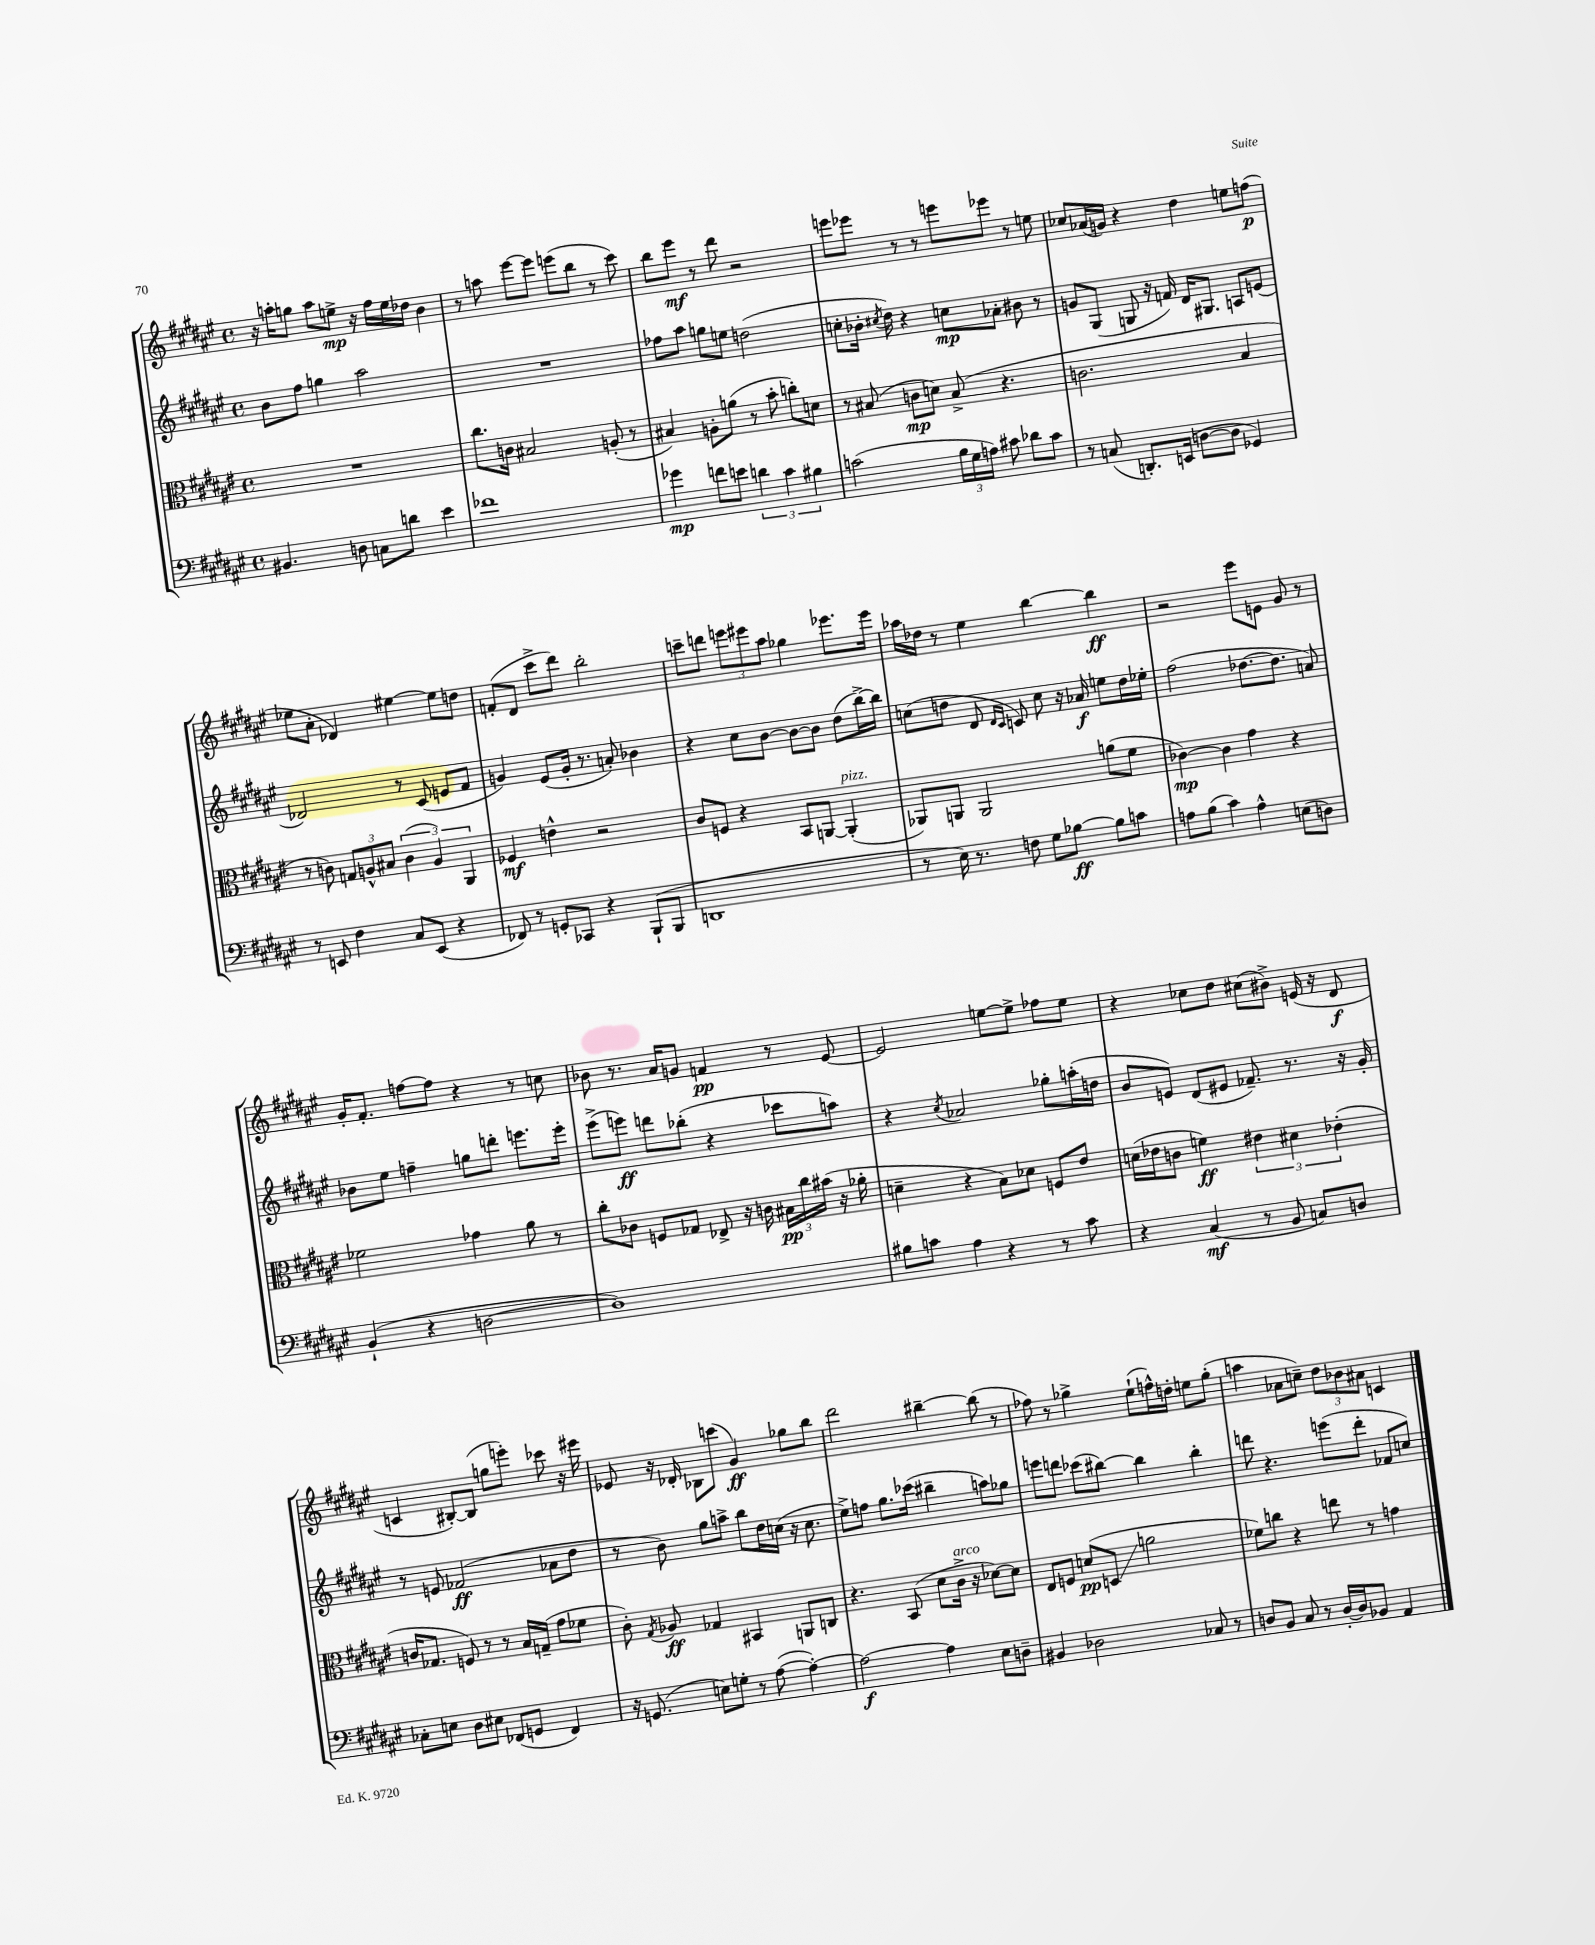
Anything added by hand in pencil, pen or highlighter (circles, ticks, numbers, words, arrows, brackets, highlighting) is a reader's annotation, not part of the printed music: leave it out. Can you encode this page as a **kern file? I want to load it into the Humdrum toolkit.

**kern	**kern	**kern	**kern
*staff4	*staff3	*staff2	*staff1
*clefF4	*clefC3	*clefG2	*clefG2
*k[f#c#g#d#a#e#]	*k[f#c#g#d#a#e#]	*k[f#c#g#d#a#e#]	*k[f#c#g#d#a#e#]
*M4/4	*M4/4	*M4/4	*M4/4
*met(c)	*met(c)	*met(c)	*met(c)
4.BB#	1r	8b	16r
.	.	.	16aa'
.	.	8ff#	8gg
.	.	4gg	8aa
8D	.	.	8ee^
8C	.	2aa#	16r
.	.	.	16ff#
8d	.	.	16ee
.	.	.	16dd-
4e#	.	.	4b
=	=	=	=
1f-	8.cc#	1r	8r
.	.	.	8aa
.	16c	.	.
.	2B#	.	[8eee#
.	.	.	8eee#]
.	.	.	(8eee
.	.	.	8bb
.	(8A'	.	8r
.	8r	.	8ccc#)
=	=	=	=
4g-	4B#)	8ff-	8bb
.	.	8aa#	8eee#
8f	8A'	8gg	8r
8e	(8a	8ee	8ddd#
6d	8r	(2dd	2r
.	8b'	.	.
6c#	.	.	.
.	8cc')	.	.
6B#	.	.	.
.	8d	.	.
=	=	=	=
(2c	8r	8cc'	8eee
.	(8B#	16b-'	8eee-
.	.	8qcc#	.
.	.	16dd#)	.
.	8c	4r	8r
.	8d)	.	8r
24B	(8B#^	8cc	8eee
24G#	.	.	.
24A)	.	.	.
8c#	4.r	8a-'	8eee-
8d-	.	8b#	8r
8c#	.	8r	8ee
=	=	=	=
8r	2.c	8g	8cc-
(8C	.	(8G#	(16a-
.	.	.	16g)
8.DD')	.	8G	4r
.	.	16r	.
(16EE	.	16f)	.
[8D	.	16d#	4dd#
.	.	8.G#	.
8D]	.	.	.
4GG-)	4B	8A	8ee
.	.	(8e	(8ff
=	=	=	=
8r	8r	2d-)	8ee-
8EE	8c)	.	8a#'
4F#	12G	.	4d-)
.	12A^^	.	.
.	12B#	.	.
8C#	(6c	8r	[4ee#
(8EE	.	(8c#	.
.	6A)	.	.
4r	.	8e	8ee#]
.	6AA#	.	.
.	.	8f#	8dd
=	=	=	=
8FF-)	4F-	4g)	(8f'
8r	.	.	8d#
8GG'	4e^^	(8e#	8ccc#^
8CC-	.	16g'	8ddd#)
.	.	8.r	.
4r	2r	.	2bb'
.	.	8a')	.
(8BBB`	.	4b-	.
8BBB	.	.	.
=	=	=	=
1DD	8c#	4r	8ccc~
.	8F	.	8ddd
.	4r	8cc#	12eee
.	.	.	12eee#
.	.	[8b	.
.	.	.	12aa#
.	8BB	8b_	4gg-
.	[8AA	8b]	.
.	(4AA']	(8dd#	8.eee-
.	.	[16bb^)	.
.	.	16bb]	16eee-
=	=	=	=
8r	8AA-)	(8cc	16aa-
.	.	.	16dd-
16E#)	8AA	8dd	8r
8.r	.	.	.
.	2AA	8d#	4ee#
.	.	16qqd#	.
.	.	16qqc#	.
8F	.	8c)	.
8G#	.	8cc	[4bb
[8B-	.	16r	.
.	.	16a-	.
8B-]	(8a	8ee	4bb]
8c	8f#	16dd	.
.	.	16ee-'	.
=	=	=	=
8A	[4c-)	(2ff#	2r
(8B	.	.	.
4c#)	4c-]	.	.
4A^^	4g#	[8.dd-	8eee#
.	.	.	8e
.	.	8.dd-]	.
(8E	4r	.	8g#
8D)	.	8a)	8r
=	=	=	=
(4BB`	2f-	8b-	16g#'
.	.	.	8.f#'
.	.	8ee#	.
4r	.	4ff~	[8ff
.	.	.	8ff]
[2D	4g-	8gg	4r
.	.	8ddd'	.
.	8a#	8.eee	8r
.	8r	.	8cc
.	.	16eee'	.
=	=	=	=
1D])	8cc#'	(8eee#^	8b-
.	8c-	8eee)	8.r
.	8F	8ddd	.
.	.	.	16a#
.	8G-	(8bb-'	8g
.	8E-^	4r	4f
.	16r	.	.
.	16c	.	.
.	24B#	8ccc-	8r
.	24cc#	.	.
.	(24b#	.	.
.	16r	8aa)	[8e#
.	16a-'	.	.
=	=	=	=
8B#	4d~	4r	2e#]
8c	.	.	.
.	.	8qcc#	.
4A#	4r	2a-	.
4r	8B)	.	[8ee
.	8d-	.	8ee^]
8r	8F	8gg-'	8ff-
8c	8e#	(16aa'	8ee
.	.	16dd	.
=	=	=	=
4r	(16d	8b	4r
.	16e-	.	.
.	8c	8e)	.
(4C#	4f)	(8d#	8cc-
.	.	8e#	8dd#
8r	6e#	8.f-~)	(8cc#
8BB	.	.	8b#^)
.	6d#	.	.
.	.	8.r	.
8C)	.	.	(16e
.	.	.	16r
.	(6e-'	.	.
8D	.	16r	8d#
.	.	16g#'	.
=	=	=	=
8C-'	16c	8r	4c
.	8.G-	.	.
8E	.	8e	.
8D#	8F)	(2f-	[8B#')
8E#	8r	.	(8B#]
(8FF-	8r	.	8gg
8GG	16B	.	8eee')
.	(16G~	.	.
4FF-)	8g#	8a-	8ccc-
.	8f-	8dd#	16r
.	.	.	16eee#
=	=	=	=
16r	8c#')	8r	8e-
(8.GG	.	.	.
.	8qG#	.	.
.	8A-	8b)	16r
.	.	.	16d-'
8E)	4G-	8gg#	8B-
8G'	.	8aa^	(8ccc
8r	4BB#	8bb	4g#)
([8A#	.	16dd#	.
.	.	(16cc	.
4A#'_)	8AA	16r	8gg-
.	.	8.cc	.
.	8C	.	8bb
=	=	=	=
2A#_	4.r	8ee#^)	2ddd#
.	.	8ff	.
.	.	8.gg#	.
.	(8BB	.	.
.	.	(16ccc-	.
4A#]	8d#	4bb#~	[4bb#~
.	16c#^	.	.
.	16r	.	.
8E#	[8d-)	8aa)	(8bb#]
8D~	8d-]	8gg-	8r
=	=	=	=
4BB#	8E#	8eee	8ff-)
.	8F	8ddd	8r
2D-	(8d	(8ccc-	4gg-^
.	8D	[8bb#)	.
.	2a	4bb#]	(8ee#`
.	.	.	16ff^^)
.	.	.	16dd'
8C-	.	4bb#'	8ee
8r	.	.	(8gg-'
=	=	=	=
8D	8f-)	8ddd	4aa
8BB	8cc	4.r	.
8C#	4r	.	8a-
8r	.	.	8cc~)
[16D'	8ee	(8eee	12dd#
16D]	.	.	.
.	.	.	12b-
8BB-	8r	8ddd'	.
.	.	.	12a#
4AA#	4g	8f-	4c
.	.	8cc)	.
==	==	==	==
*-	*-	*-	*-
